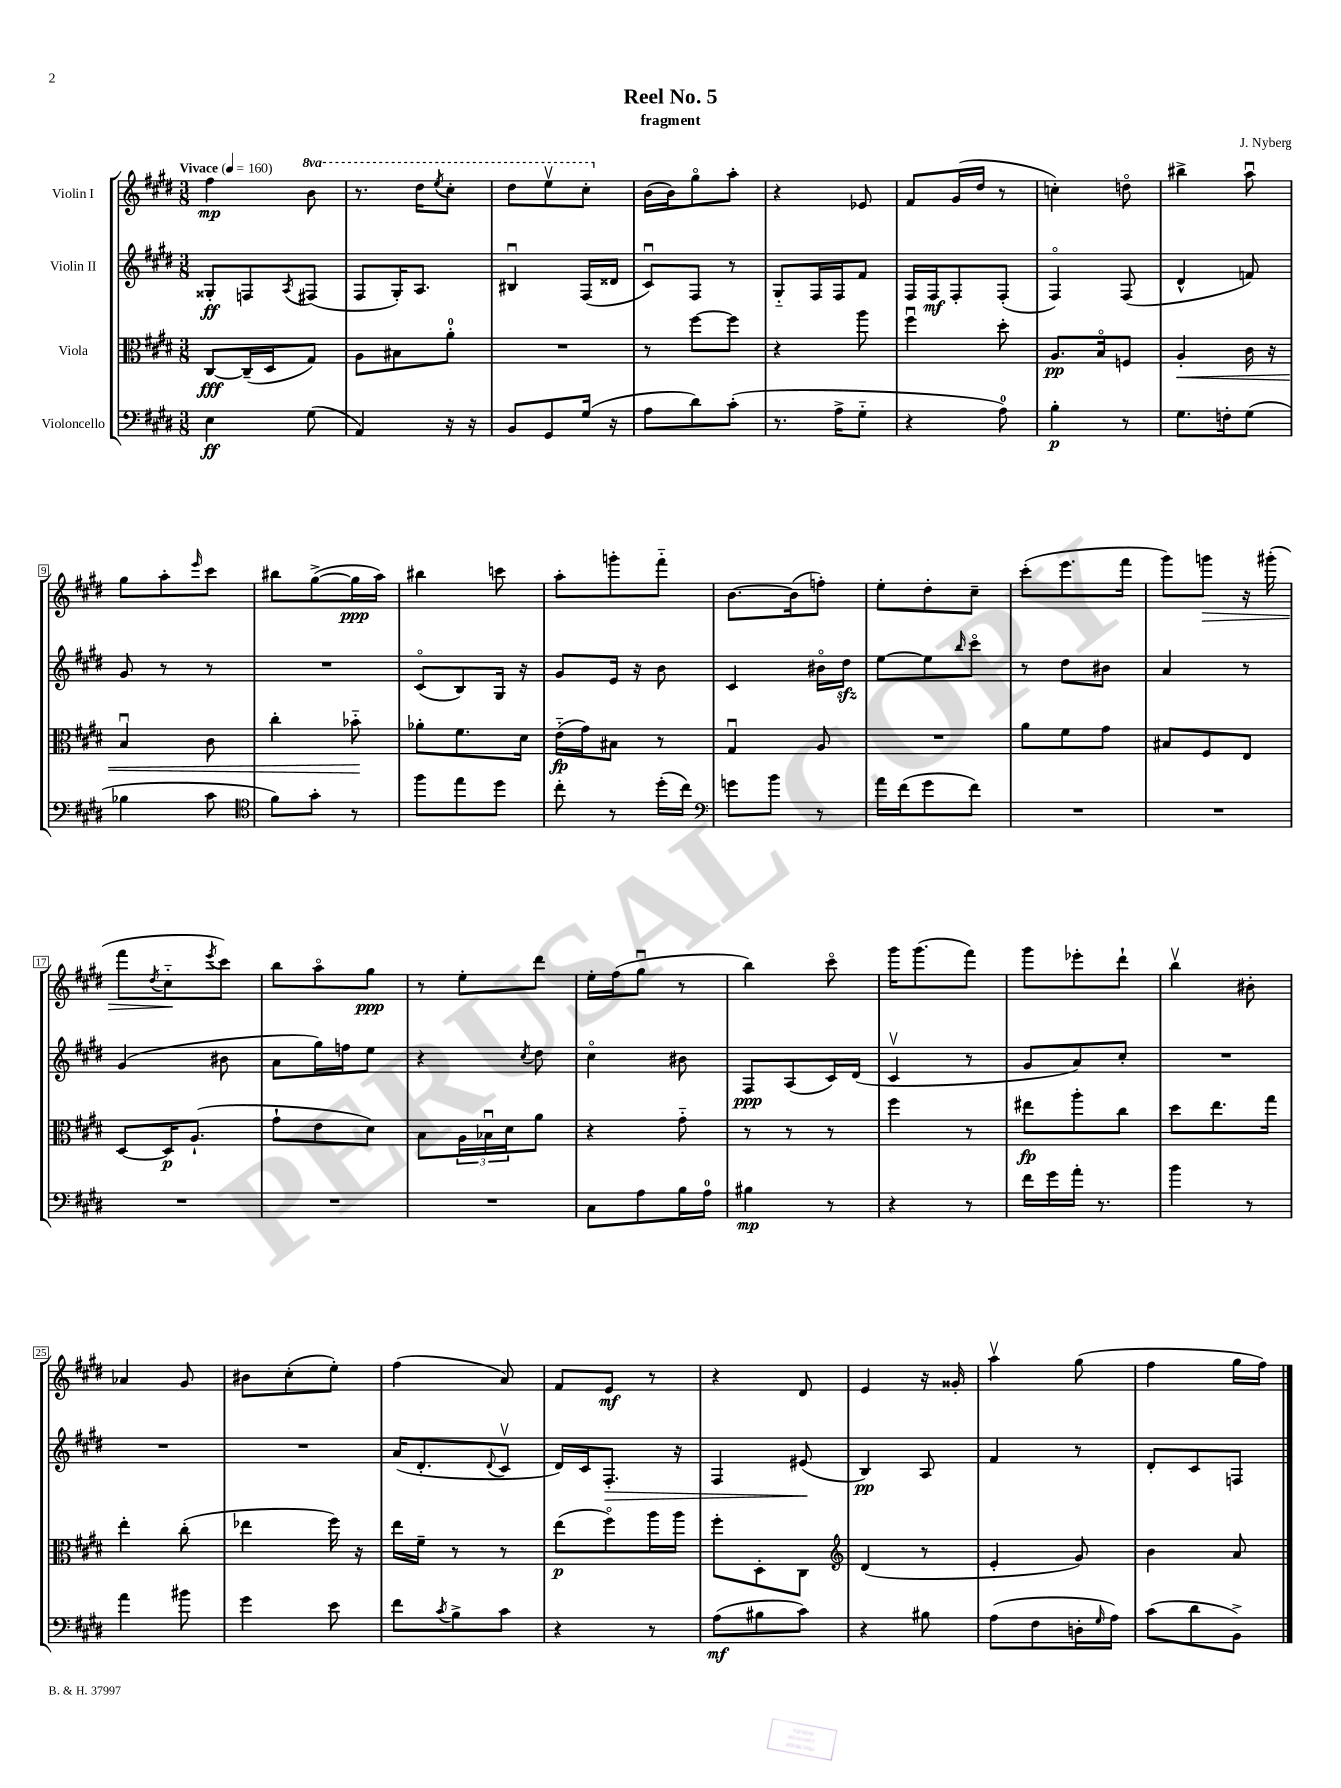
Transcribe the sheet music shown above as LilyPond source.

\header { title = "Reel No. 5" composer = "J. Nyberg" subtitle = "fragment" }
<<
\new StaffGroup <<
\new Staff = "s0" \with { instrumentName = "Violin I" } {
    \clef treble \key e \major \numericTimeSignature \time 3/8 \set Staff.ottavationMarkups = #ottavation-simple-ordinals \tempo "Vivace" 4 = 160
    fis''4\mp \ottava #1 b''8 |
    r8. dis'''16 \acciaccatura { e'''8 } cis'''8-. |
    dis'''8 e'''8\upbow cis'''8-. \ottava #0 |
    b'16( b'16) gis''8\flageolet a''8-. |
    r4 ees'8 |
    fis'8 gis'16( dis''16 r8 |
    c''4-.) d''8\flageolet |
    bis''4-> a''8\downbow |
    gis''8 a''8-. \grace { e'''16 } cis'''8 |
    bis''8 gis''8~->( gis''16\ppp a''16) |
    bis''4 c'''8 |
    a''8-. g'''8-. fis'''8-_ |
    b'8.~ b'16( f''8-.) |
    e''8-. dis''8-. cis''8-- |
    cis'''8-.( e'''8. fis'''16 |
    gis'''8) g'''8\> r16 gis'''16-.( |
    fis'''8 \acciaccatura { dis''8 } cis''8-_\! \acciaccatura { e'''8 } cis'''8) |
    b''8 a''8\flageolet gis''8\ppp |
    r8 e''8-. dis'''8 |
    e''16-. fis''16( gis''8\downbow r8 |
    b''4) cis'''8\flageolet |
    gis'''16 gis'''8.( fis'''8) |
    gis'''8 ees'''8-. dis'''8-! |
    b''4\upbow bis'8-. |
    aes'4 gis'8 |
    bis'8 cis''8-.( e''8-.) |
    fis''4( a'8) |
    fis'8 e'8\mf r8 |
    r4 dis'8 |
    e'4 r16 gisis'16-. |
    a''4\upbow gis''8( |
    fis''4 gis''16 fis''16) \bar "|." |
}
\new Staff = "s1" \with { instrumentName = "Violin II" } {
    \clef treble \key e \major \numericTimeSignature \time 3/8
    gisis8-.\ff f8 \acciaccatura { a8 } fis8( |
    fis8 gis16-.) a8. |
    bis4\downbow fis16( disis'16 |
    cis'8\downbow) fis8 r8 |
    gis8-_ fis16 fis16 fis'8 |
    fis16 fis16\mf fis8-. fis8-.( |
    fis4\flageolet) fis8( |
    dis'4-^ f'8) |
    gis'8 r8 r8 |
    R4. |
    cis'8\flageolet( b8) gis16 r16 |
    gis'8 e'16 r16 b'8 |
    cis'4 bis'16\flageolet dis''16\sfz |
    e''8~ e''8 \grace { b''16 } cis'''8\flageolet |
    r8 dis''8 bis'8 |
    a'4 r8 |
    gis'4( bis'8 |
    a'8 gis''16) f''16 e''8 |
    r4 \acciaccatura { cis''8 } dis''8 |
    cis''4\flageolet bis'8 |
    fis8\ppp a8( cis'16) dis'16( |
    cis'4\upbow r8 |
    gis'8 a'8) cis''8-. |
    R4. |
    R4. |
    R4. |
    a'16( dis'8.-. \appoggiatura { dis'8 } cis'8\upbow |
    dis'16) cis'16 fis8.-.\> r16 |
    fis4 eis'8\!( |
    b4\pp) a8 |
    fis'4 r8 |
    dis'8-. cis'8 f8 \bar "|." |
}
\new Staff = "s2" \with { instrumentName = "Viola" } {
    \clef alto \key e \major \numericTimeSignature \time 3/8
    cis8~\fff cis16--( dis16 gis8) |
    a8 bis8 a'8-0-. |
    R4. |
    r8 fis''8~ fis''8 |
    r4 a''8 |
    fis''4\downbow dis''8-. |
    a8.\pp b16\flageolet f8 |
    a4-.\< cis'16 r16 |
    b4\downbow cis'8 |
    cis''4-. bes'8-_\! |
    aes'8-. fis'8. dis'16 |
    e'16-_\fp( gis'16) bis8 r8 |
    gis4\downbow a8 |
    R4. |
    a'8 fis'8 gis'8 |
    bis8 fis8 e8 |
    dis8~ dis16\p a8.-!( |
    gis'8-! e'8 dis'8) |
    b8 \tuplet 3/2 { a16 bes16\downbow dis'16 } a'8 |
    r4 gis'8-_ |
    r8 r8 r8 |
    fis''4 r8 |
    eis''8\fp a''8-. cis''8 |
    dis''8 e''8. gis''16 |
    e''4-. cis''8-.( |
    ees''4 fis''16) r16 |
    e''16 fis'16-- r8 r8 |
    e''8\p( fis''8\flageolet) a''16 a''16 |
    fis''8-. dis8-. cis8 |
    \clef treble dis'4( r8 |
    e'4-. gis'8) |
    b'4 a'8 \bar "|." |
}
\new Staff = "s3" \with { instrumentName = "Violoncello" } {
    \clef bass \key e \major \numericTimeSignature \time 3/8
    e4\ff gis8( |
    a,4) r16 r16 |
    b,8 gis,8 gis16( r16 |
    a8 dis'8) cis'8-.( |
    r8. a16-> gis8-_ |
    r4 a8-0) |
    b4-.\p r8 |
    gis8. f16-. gis8( |
    bes4 cis'8 |
    \clef tenor fis'8) gis'8-. r8 |
    fis''8 e''8 dis''8 |
    cis''8-. r8 dis''16-.( cis''16) |
    \clef bass g'8 b'8 r8 |
    a'16 fis'16( gis'8 fis'8) |
    R4. |
    R4. |
    R4. |
    R4. |
    R4. |
    cis8 a8 b16 a16-0 |
    bis4\mp r8 |
    r4 r8 |
    fis'16 gis'16 a'16-. r8. |
    b'4 r8 |
    a'4 bis'8 |
    gis'4 e'8 |
    fis'8 \acciaccatura { cis'8 } b8-> cis'8 |
    r4 r8 |
    a8\mf( bis8 cis'8) |
    r4 bis8 |
    a8( fis8 d16-. \grace { gis16 } a16) |
    cis'8( dis'8 b,8->) \bar "|." |
}
>>
>>
\layout { \context { \Score \override BarNumber.stencil = #(make-stencil-boxer 0.1 0.3 ly:text-interface::print) } }
